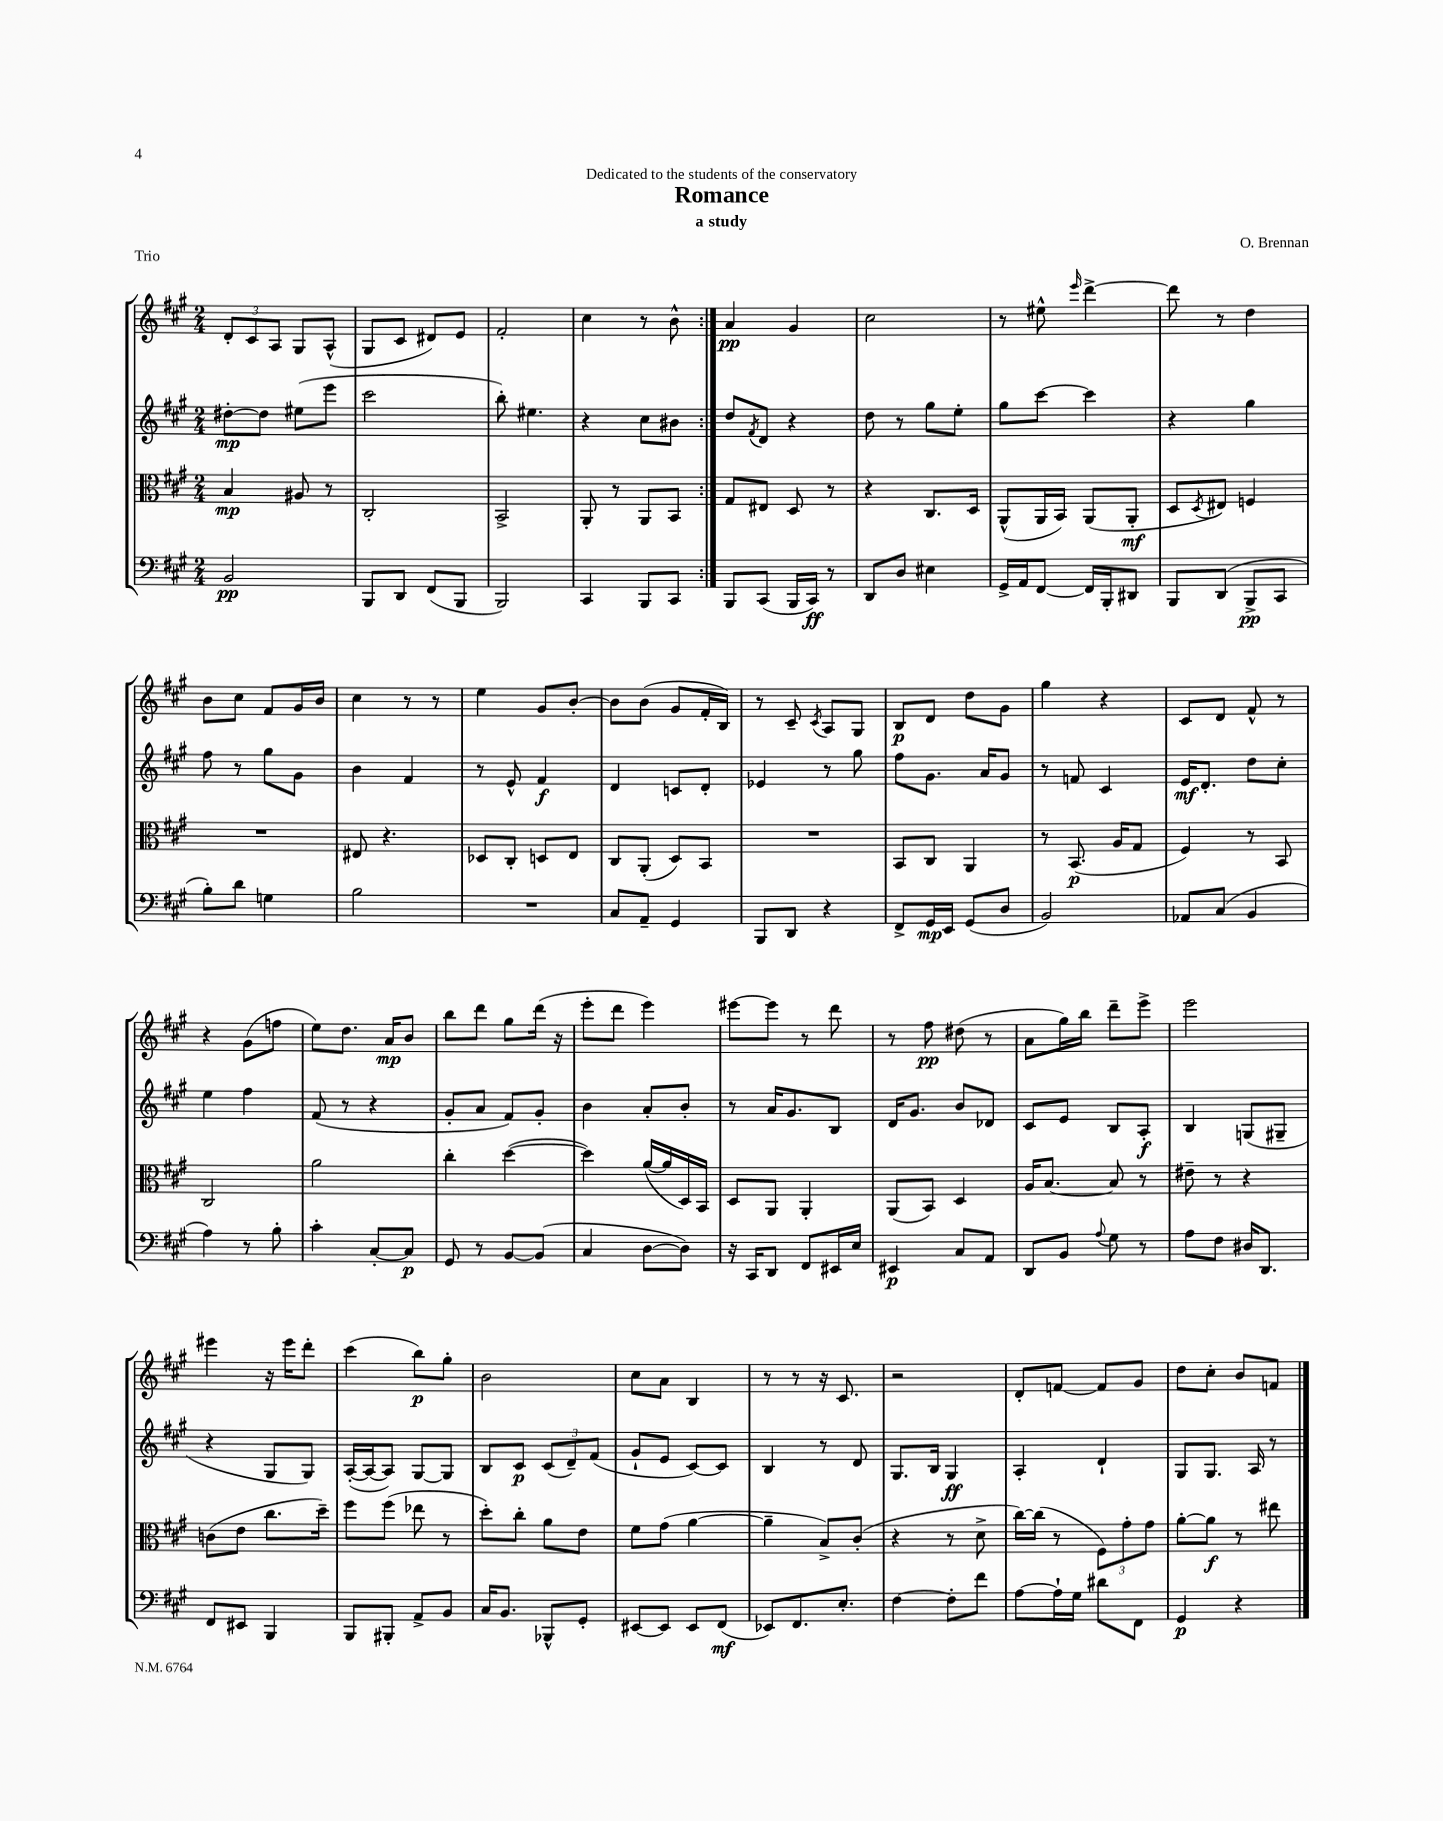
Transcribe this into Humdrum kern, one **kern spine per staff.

**kern	**kern	**kern	**kern
*staff4	*staff3	*staff2	*staff1
*clefF4	*clefC3	*clefG2	*clefG2
*k[f#c#g#]	*k[f#c#g#]	*k[f#c#g#]	*k[f#c#g#]
*M2/4	*M2/4	*M2/4	*M2/4
2BB/	4B/	[8dd#'\L	12d'/L
.	.	.	12c#/
.	.	8dd#\]J	.
.	.	.	12A/J
.	8A#/	(8ee#\L	8G#/L
.	8r	8eee\J	(8A^^/J
=	=	=	=
8BBB/L	2C#'/	2ccc#\	8G#/L
8DD/J	.	.	8c#/J
(8FF#/L	.	.	8d#/L)
8BBB/J	.	.	8e/J
=	=	=	=
2BBB/)	2BB^/	8bb'\)	2f#'/
.	.	4.ee#\	.
=	=	=	=
4CC#/	8AA'/	4r	4cc#\
.	8r	.	.
8BBB/L	8AA/L	8cc#\L	8r
8CC#/J	8BB/J	8b#\J	8b^^\
=:|!	=:|!	=:|!	=:|!
8BBB/L	8G#/L	8dd/L	4a/
.	.	8qf#/	.
(8CC#/J	8E#/J	8d/J	.
16BBB/LL	8D/	4r	4g#/
16CC#/JJ)	.	.	.
8r	8r	.	.
=	=	=	=
8DD/L	4r	8dd\	2cc#\
8D/J	.	8r	.
4E#\	8.C#/L	8gg#\L	.
.	.	8ee'\J	.
.	16D/Jk	.	.
=	=	=	=
16GG#^/LL	(8AA^^/L	8gg#\L	8r
16AA/J	.	.	.
[8FF#/J	16AA/L	[8ccc#\J	8ee#^^\
.	16BB/JJ)	.	.
.	.	.	16qqeee/
16FF#/]LL	(8AA/L	4ccc#\]	[4ddd^\
16BBB'/J	.	.	.
8DD#/J	8AA'/J	.	.
=	=	=	=
8BBB/L	8D/L	4r	8ddd\]
.	8qD/	.	.
(8DD/J	8E#/J)	.	8r
8BBB^/L	4F/	4gg#\	4dd\
8CC#/J	.	.	.
=	=	=	=
8B'\L)	2r	8ff#\	8b\L
8d\J	.	8r	8cc#\J
4G\	.	8gg#\L	8f#/L
.	.	8g#\J	16g#/L
.	.	.	16b/JJ
=	=	=	=
2B\	8E#/	4b\	4cc#\
.	4.r	.	.
.	.	4f#/	8r
.	.	.	8r
=	=	=	=
2r	8D-/L	8r	4ee\
.	8C#'/J	8e^^/	.
.	8D/L	4f#/	8g#/L
.	8E/J	.	[8b'/J
=	=	=	=
8C#/L	8C#/L	4d/	8b\]L
8AA~/J	(8AA'/J	.	(8b\J
4GG#/	8D/L)	8c/L	8g#/L
.	8BB/J	8d'/J	16f#'/L
.	.	.	16B/JJ)
=	=	=	=
8BBB/L	2r	4e-/	8r
8DD/J	.	.	8c#~/
.	.	.	8qc#/
4r	.	8r	8A/L
.	.	8gg#\	8G#/J
=	=	=	=
8FF#^/L	8BB/L	8ff#\L	8B/L
16GG#/L	8C#/J	8.g#\J	8d/J
16EE/JJ	.	.	.
(8GG#/L	4AA/	.	8dd\L
.	.	16a/LK	.
8D/J	.	8g#/J	8g#\J
=	=	=	=
2BB/)	8r	8r	4gg#\
.	(8.BB/	8f/	.
.	.	4c#/	4r
.	16A/LK	.	.
.	8G#/J	.	.
=	=	=	=
8AA-/L	4F#/)	16e/LK	8c#/L
.	.	8.d'/J	.
(8C#/J	.	.	8d/J
4BB/	8r	8dd\L	8f#^^/
.	8BB/	8cc#'\J	8r
=	=	=	=
4A\)	2C#/	4ee\	4r
8r	.	4ff#\	(8g#\L
8B'\	.	.	8ff\J
=	=	=	=
4c#'\	2a\	(8f#/	8ee\L)
.	.	8r	8.dd\J
[8C#'/L	.	4r	.
.	.	.	16a/LK
8C#/]J	.	.	8b/J
=	=	=	=
8GG#/	4cc#'\	8g#'/L	8bb\L
8r	.	8a/J	8ddd\J
[8BB/L	([4dd\	8f#/L)	8gg#\L
(8BB/]J	.	8g#'/J	(16ddd\Jk
.	.	.	16r
=	=	=	=
4C#/	4dd\])	4b\	8eee'\L
.	.	.	8ddd\J
[8D\L	([16a/LL	8a'/L	4eee\)
.	16a/]	.	.
8D\]J)	16D/)	8b'/J	.
.	16BB/JJ	.	.
=	=	=	=
16r	8D/L	8r	[8eee#\L
16CC#/LK	.	.	.
8DD/J	8AA/J	16a/LK	8eee#\]J
.	.	8.g#/	.
8FF#/L	4AA'/	.	8r
16EE#/L	.	8B/J	8ddd\
16E/JJ	.	.	.
=	=	=	=
4EE#/	(8AA/L	16d/LK	8r
.	.	8.g#/J	.
.	8BB/J)	.	8ff#\
8C#/L	4D/	8b/L	(8dd#\
8AA/J	.	8d-/J	8r
=	=	=	=
8DD/L	16A/LK	8c#/L	8a\L
.	[8.B/J	.	.
8BB/J	.	8e/J	16gg#\L)
.	.	.	16bb\JJ
8qqA/	.	.	.
8G#\	8B/]	8B/L	8ddd~\L
8r	8r	8A'/J	8eee^\J
=	=	=	=
8A\L	8e#~\	4B/	2eee\
8F#\J	8r	.	.
16D#/LK	4r	(8G/L	.
8.DD/J	.	.	.
.	.	8G#~/J	.
=	=	=	=
8FF#/L	(8c\L	4r	4eee#\
8EE#/J	8e\J	.	.
4BBB/	8.cc#\L	8G#/L	16r
.	.	.	16eee#\LK
.	.	8G#/J)	8ddd'\J
.	16dd~\Jk)	.	.
=	=	=	=
8BBB/L	8ff#\L	([16A'/LL	(4ccc#\
.	.	16A/_J	.
8BBB#'/J	(8ff#\J	8A/]J)	.
8AA^/L	8ee-\	[8G#/L	8bb\L)
8BB/J	8r	8G#/]J	8gg#'\J
=	=	=	=
16C#/LK	8dd'\L)	8B/L	2b\
8.BB/J	.	.	.
.	8cc#'\J	8c#/J	.
8BBB-^^/L	8a\L	(12c#/L	.
.	.	12d~/)	.
8GG#'/J	8e\J	.	.
.	.	(12f#/J	.
=	=	=	=
[8EE#/L	8f#\L	8g#`/L	8cc#\L
8EE#/]J	(8g#\J	8e/J	8a\J
8EE#/L	[4a\	[8c#/L)	4B/
(8FF#/J	.	8c#/]J	.
=	=	=	=
8EE-/L)	4a~\]	4B/	8r
8.FF#/	.	.	8r
.	8B^/L)	8r	16r
8.E'/J	.	.	8.c#/
.	(8c#'/J	8d/	.
=	=	=	=
[4F#\	4r	8.G#/L	2r
.	.	16B/Jk	.
8F#'\]L	8r	4G#/	.
8f#\J	8d^\	.	.
=	=	=	=
[8A\L	[16cc#\LL)	4A'/	8d'/L
.	(16cc#\]JJ	.	.
16A`\]L	8r	.	[8f/J
16G#\JJ	.	.	.
8d#\L	12F#\L)	4d`/	8f/]L
.	12g#'\	.	.
8FF#\J	.	.	8g#/J
.	12g#\J	.	.
=	=	=	=
4GG#/	[8a'\L	8G#/L	8dd\L
.	8a\]J	8.G#/J	8cc#'\J
4r	8r	.	8b/L
.	.	16A/	.
.	8ee#\	8r	8f/J
==	==	==	==
*-	*-	*-	*-
